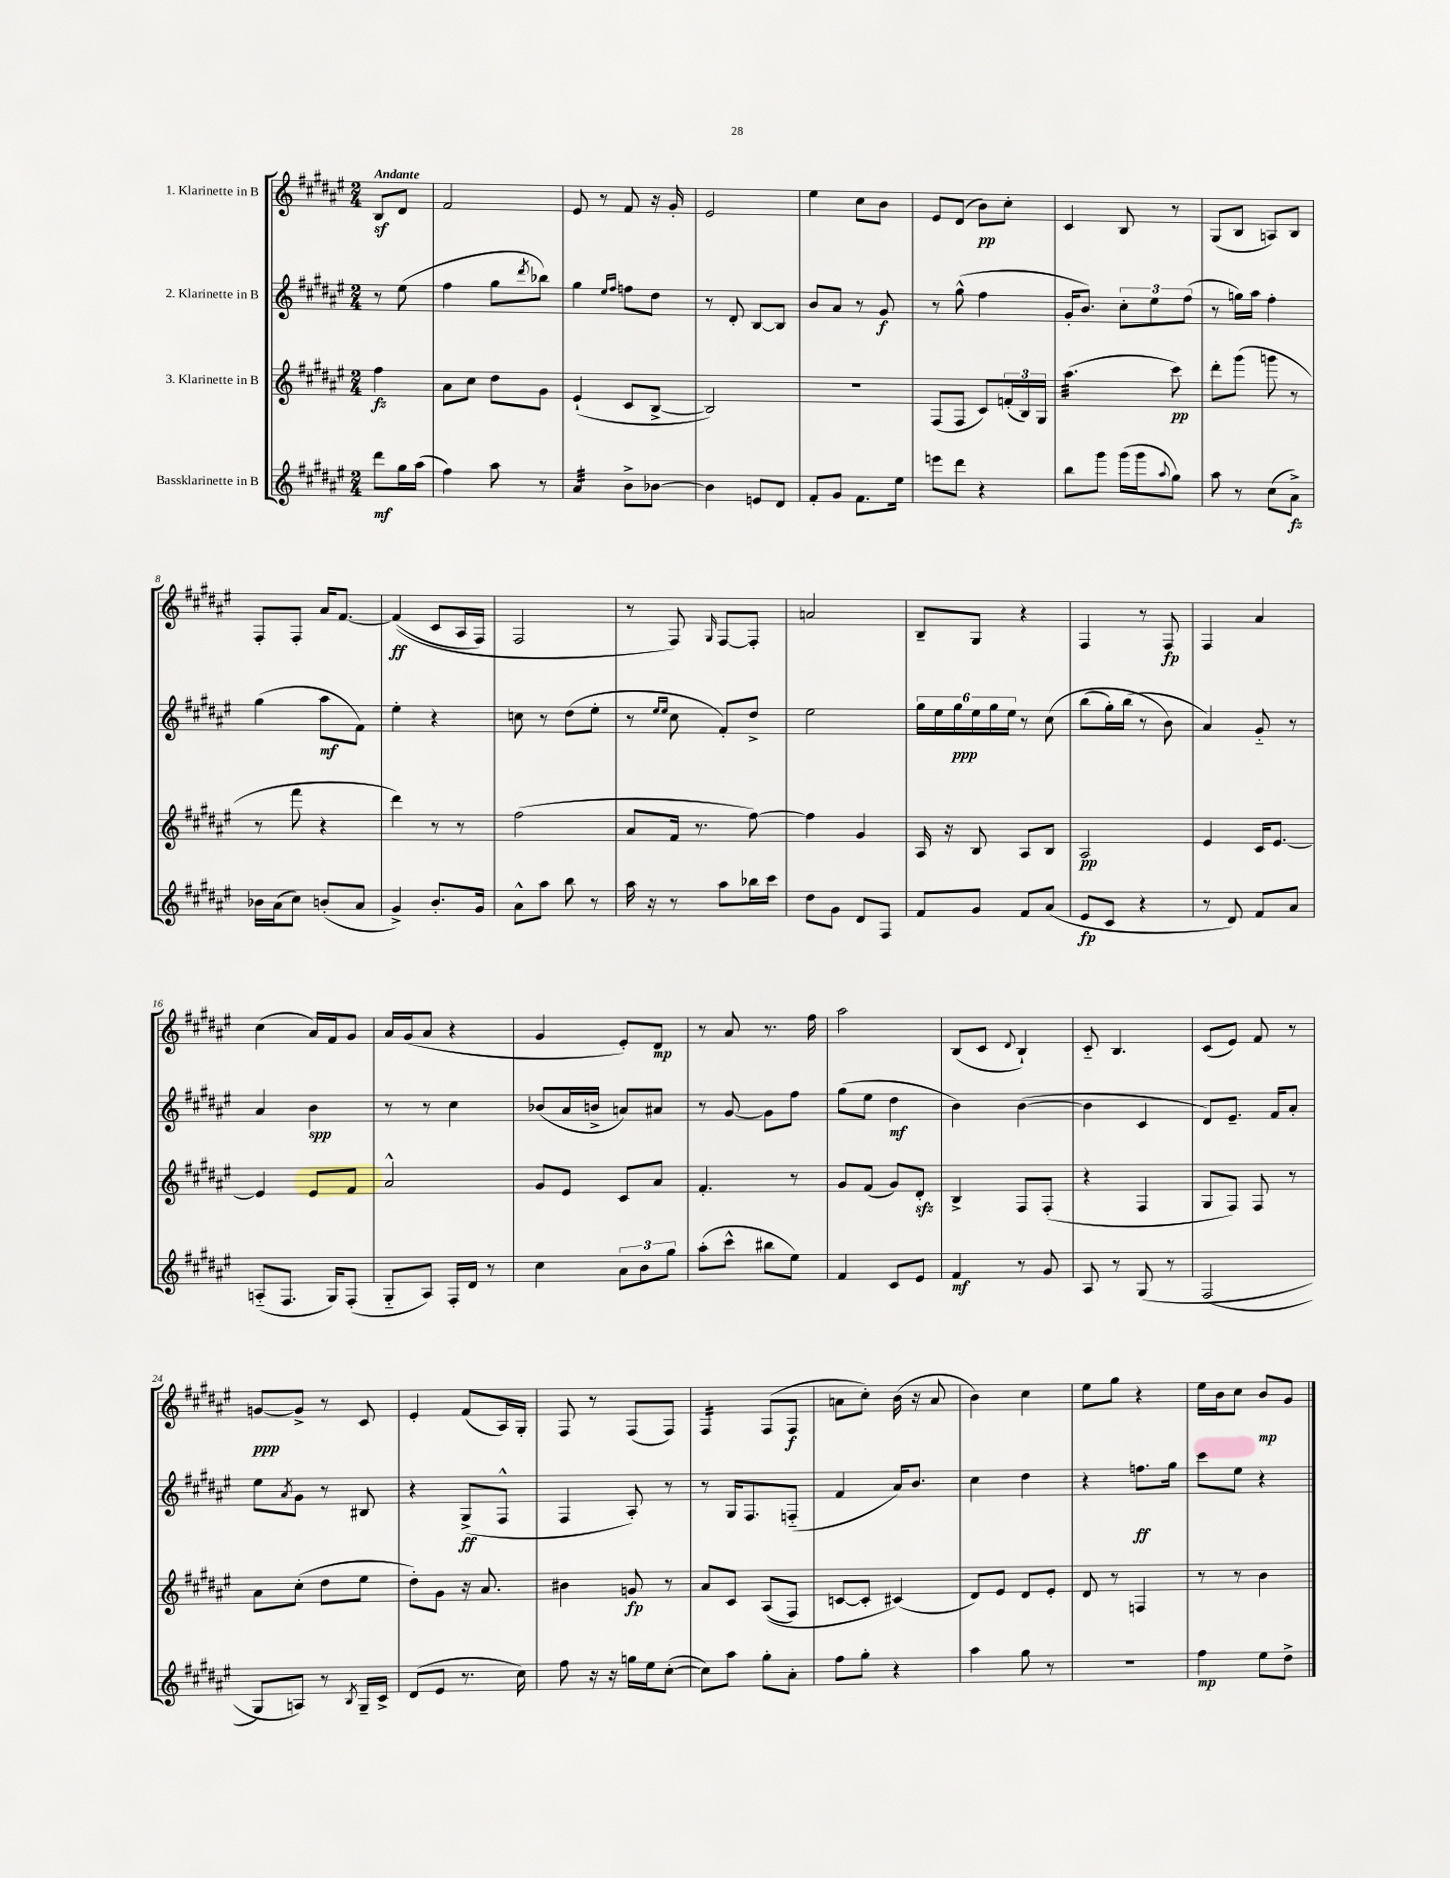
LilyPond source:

<<
\new StaffGroup <<
\new Staff = "s0" \with { instrumentName = "1. Klarinette in B" } {
    \clef treble \key fis \major \numericTimeSignature \time 2/4 \partial 4 \tempo "Andante"
    b8\sf dis'8 |
    fis'2 |
    eis'8 r8 fis'8 r16 gis'16-. |
    eis'2 |
    eis''4 cis''8 b'8 |
    eis'8 dis'8( b'8\pp) cis''8-. |
    cis'4 b8 r8 |
    gis8( b8 a8) b8 |
    fis8-. fis8-. ais'16 fis'8.~ |
    fis'4\ff(\( cis'8 ais16 fis16) |
    fis2 |
    r8 fis8\) \grace { gis16 } fis8~ fis8-. |
    a'2 |
    b8-- gis8 r4 |
    fis4 r8 fis8\fp |
    fis4 ais'4 |
    cis''4( ais'16) fis'16 gis'8 |
    ais'16 gis'16( ais'8 r4 |
    gis'4 eis'8-.) dis'8\mp |
    r8 ais'8 r8. fis''16 |
    ais''2 |
    b8( cis'8 \appoggiatura { dis'8 } b4-!) |
    cis'8-_ b4. |
    cis'8( eis'8) fis'8 r8 |
    g'8~\ppp g'8-> r8 cis'8 |
    eis'4-. fis'8( ais16) gis16-. |
    fis8 r8 fis8( fis8) |
    fis4:16 fis8( fis8\f |
    a'8 cis''8-.) b'16( r16 a'8 |
    b'4) cis''4 |
    eis''8 gis''8 r4 |
    eis''16 b'16 cis''8 b'8\mp gis'8 \bar "|." |
}
\new Staff = "s1" \with { instrumentName = "2. Klarinette in B" } {
    \clef treble \key fis \major \numericTimeSignature \time 2/4 \partial 4
    r8 eis''8( |
    fis''4 gis''8 \acciaccatura { dis'''8 } bes''8) |
    gis''4 \grace { eis''16 fis''16 } f''8 dis''8 |
    r8 dis'8-. b8~ b8 |
    b'8 ais'8 r8 gis'8\f |
    r8 gis''8-^( fis''4 |
    gis'16-. b'8.) \tuplet 3/2 { cis''8-. eis''8 fis''8( } |
    r8 g''16) ais''16 fis''4-. |
    gis''4( ais''8\mf fis'8) |
    eis''4-. r4 |
    c''8 r8 dis''8( eis''8-. |
    r8 \grace { eis''16 eis''16 } cis''8 fis'8-.) dis''8-> |
    eis''2 |
    \tuplet 6/4 { gis''16 eis''16 gis''16\ppp eis''16 gis''16 eis''16 } r8 cis''8\( |
    b''8( gis''16-.) b''16( r8 b'8\) |
    ais'4) gis'8-_ r8 |
    ais'4 b'4\spp |
    r8 r8 cis''4 |
    bes'8( ais'16 b'16-> a'8) ais'8 |
    r8 gis'8~ gis'8 fis''8 |
    gis''8( eis''8 dis''4\mf |
    b'4) b'4~( |
    b'4 cis'4 |
    dis'8) eis'8.-- fis'16 ais'8-. |
    eis''8 \acciaccatura { ais'8 } gis'8 r8 bis8 |
    r4 gis8->\ff( fis8-^ |
    fis4 ais8-.) r8 |
    r8 gis16 fis8. f8-_( |
    fis'4 ais'16) b'8. |
    cis''4 dis''4 |
    r4 f''8.\ff gis''16 |
    cis'''8 eis''8 r4 \bar "|." |
}
\new Staff = "s2" \with { instrumentName = "3. Klarinette in B" } {
    \clef treble \key fis \major \numericTimeSignature \time 2/4 \partial 4
    fis''4\fz |
    ais'8 cis''8 dis''8 gis'8 |
    eis'4-!( cis'8 b8~-> |
    b2) |
    r2 |
    fis8( fis8 cis'8) \tuplet 3/2 { f'16-.( b16) gis16 } |
    ais''4.:32( cis'''8\pp) |
    dis'''8-. gis'''8( g'''8 r8 |
    r8 fis'''8 r4 |
    dis'''4) r8 r8 |
    fis''2( |
    ais'8 fis'16 r8. fis''8~) |
    fis''4 gis'4 |
    ais16 r16 b8 ais8 b8 |
    ais2\pp |
    eis'4 cis'16 eis'8.~ |
    eis'4 eis'8 fis'8 |
    ais'2-^ |
    gis'8 eis'8 cis'8 ais'8 |
    fis'4.-. r8 |
    gis'8 fis'8( gis'8) dis'8-.\sfz |
    b4-> fis8 fis8-.( |
    r4 fis4 |
    gis8 fis8) fis8 r8 |
    ais'8 cis''8-.( dis''8 eis''8 |
    dis''8-.) gis'8 r16 ais'8. |
    bis'4 g'8\fp r8 |
    ais'8 cis'8 ais8(\( fis8) |
    c'8~ c'8-. cis'4(\) |
    dis'8) eis'8 dis'8 eis'8-. |
    dis'8 r8 f4 |
    r8 r8 b'4 \bar "|." |
}
\new Staff = "s3" \with { instrumentName = "Bassklarinette in B" } {
    \clef treble \key fis \major \numericTimeSignature \time 2/4 \partial 4
    dis'''8\mf gis''16 ais''16( |
    fis''4) ais''8 r8 |
    ais'4:32 b'8-> bes'8~ |
    bes'4 e'8 dis'8 |
    fis'8-. gis'8 fis'8. eis''16 |
    e'''8 dis'''8 r4 |
    b''8 gis'''8 gis'''16( gis'''16 \appoggiatura { ais''8 } gis''8) |
    ais''8 r8 cis''8( ais'8->\fz) |
    bes'16 ais'16( cis''8) b'8-.( ais'8 |
    gis'4->) b'8.-. gis'16 |
    ais'8-^ ais''8 b''8 r8 |
    ais''16 r16 r8 ais''8 bes''16 cis'''16 |
    dis''8 gis'8 dis'8 fis8 |
    fis'8 gis'8 fis'8 ais'8( |
    eis'8\fp cis'8 r4 |
    r8 dis'8) fis'8 ais'8 |
    a8-_( fis8. gis16) fis8-.( |
    gis8-_ ais8) fis16-. dis'16 r8 |
    cis''4 \tuplet 3/2 { ais'8 b'8 gis''8 } |
    ais''8-.( cis'''8-^ bis''8 eis''8) |
    fis'4 cis'8 eis'8 |
    fis'4\mf r8 gis'8 |
    ais8 r8 gis8\( r8 |
    fis2( |
    gis8) a8\) r8 \acciaccatura { b8 } gis16-- cis'16-> |
    dis'8( eis'8 r8. cis''16) |
    fis''8 r16 r16 g''16 eis''16 cis''8~-.( |
    cis''8) ais''8 gis''8-. ais'8-. |
    fis''8 gis''8-. r4 |
    ais''4 gis''8 r8 |
    R2 |
    fis''4\mp eis''8 dis''8-> \bar "|." |
}
>>
>>
